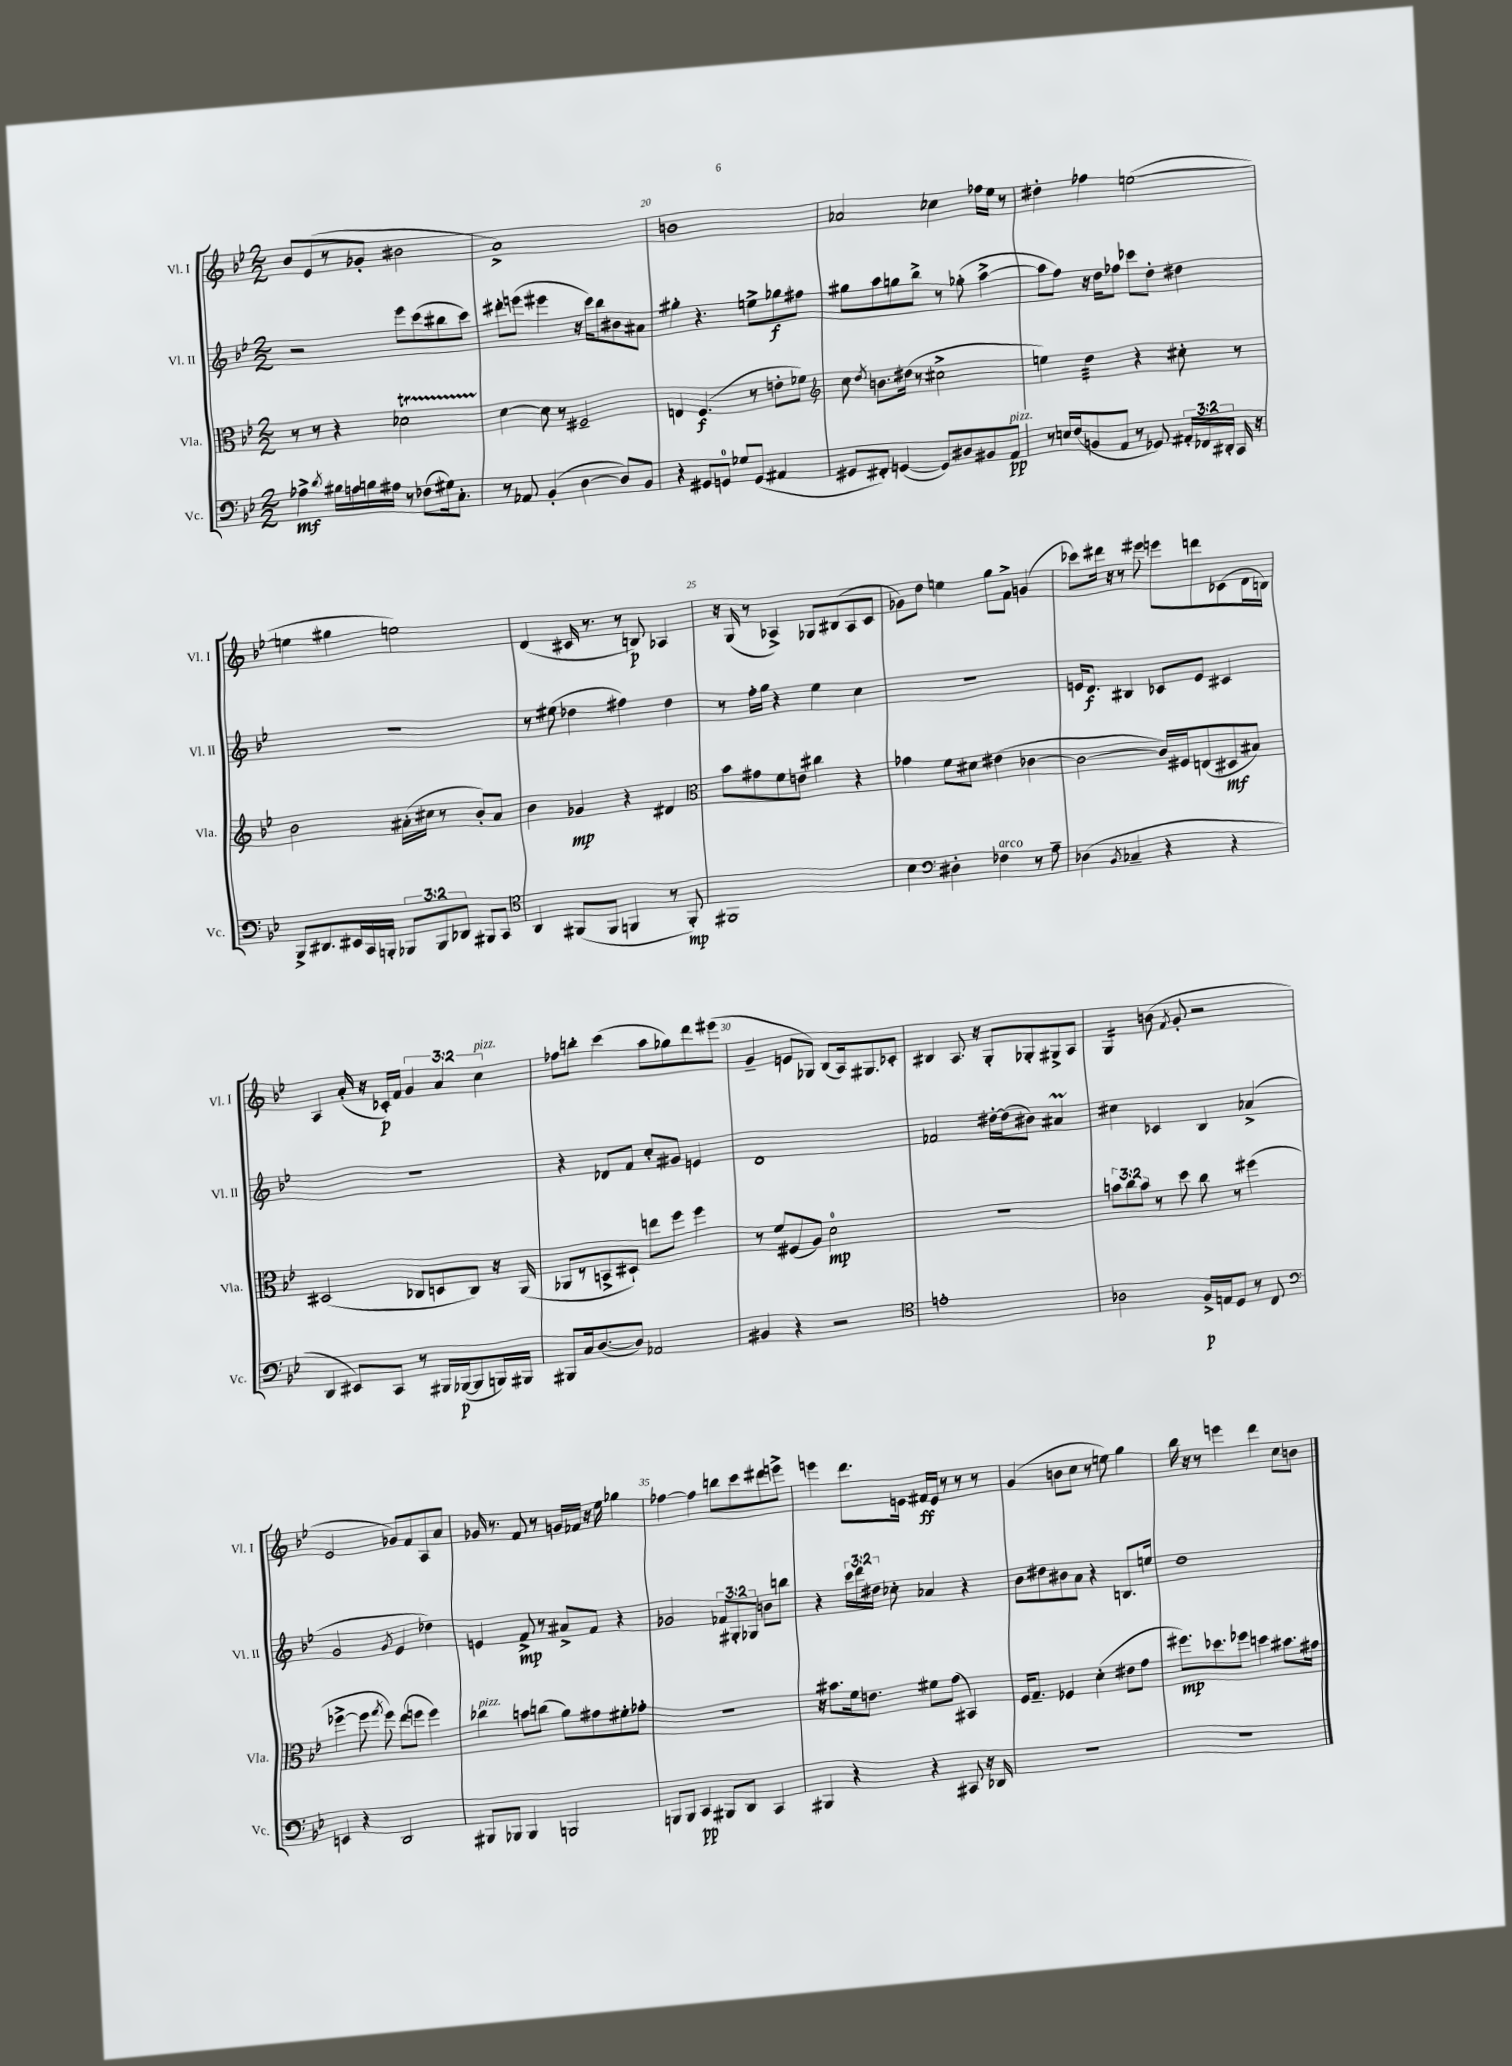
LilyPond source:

<<
\new StaffGroup <<
\new Staff = "s0" \with { instrumentName = "Vl. I" shortInstrumentName = "Vl. I" } {
    \clef treble \key bes \major \numericTimeSignature \time 2/2 \override Staff.TupletNumber.text = #tuplet-number::calc-fraction-text
    \autoBeamOff bes'8[ ees'8( r8 ges'8]-. bis'2 |
    a'1->) |
    b'1 |
    aes'2 ces''4 fes''16[ ees''16] r8 |
    dis''4-. fes''4 e''2~( |
    e''4 gis''4 e''2) |
    d'4( cis'16 r8. r8 b8\p) aes4 |
    r16 g16( r8 aes4->) ges8[ bis8( aes8 c'8] |
    ges'8[) d''8] e''4 g''8[ f'8]-> g'4( |
    ces'''8[) dis'''16] r16 r8 eis'''8 e'''8[ d'''8 ces'8( d'16 b16]) |
    a4 a'16-.( r16 ces'16[-.\p) f'16] \tuplet 3/2 { g'4 a'4 c''4^\markup { \italic "pizz." } } |
    fes''8[ b''8]-. c'''4( a''8[ ges''8) d'''8 eis'''8]( |
    g'4-- e'8[ ges8]) bes8[( a16) gis8. ces'8]-. |
    bis4 a8. r16 g8[-. ges8-. gis8-> a8] |
    g4:16 b'8( \acciaccatura { f'8 } g'8-. r2 |
    ees'2 ges'8[) f'8 a8 a'8] |
    ges'16 r8. f'8 r8 g'16[ fes'16] r16 ees''16 ges''4 |
    fes''4~ fes''4 b''8[ c'''8 dis'''8 e'''8]-> |
    e'''4 d'''8.[ e'16] fis'16[\ff e'16] r8 r8 r8 |
    g'4( b'8[ c''8] r8 e''8) g''4 |
    bes''16 r16 r8 e'''4 d'''4 c''8[ b'8] \bar "|." |
}
\new Staff = "s1" \with { instrumentName = "Vl. II" shortInstrumentName = "Vl. II" } {
    \clef treble \key bes \major \numericTimeSignature \time 2/2 \override Staff.TupletNumber.text = #tuplet-number::calc-fraction-text
    \autoBeamOff r2 ees'''8[ c'''8( bis''8 c'''8]) |
    dis'''8[-. e'''8]( eis'''4 r16 c'''16[) bes''8 bis'8 ais'8] |
    gis''4-. r4. e''8[-> ges''8\f fis''8] |
    gis''8[ a''8 g''8 bes''8]-> r8 ges''8-.( a''4~-> |
    a''8[ f''8]) r16 d''16[ fes''8] ces'''8[ d''8]-. dis''4 |
    R1 |
    r8 eis''8( des''4 fis''4) des''4 |
    r8 f''16[-. g''16] r4 ees''4 c''4 |
    R1 |
    e'16[ d'8.]\f bis4 ces'8[ e'8] cis'4 |
    r1 |
    r4 des'8[ f'8] c''8[-. gis'8] e'4 |
    d'1 |
    fes'2 dis''16[~-. dis''16( bis'8]) ais'4\prall |
    cis''4 ces'4 bes4 aes'4->( |
    g'2 \acciaccatura { g'8 } ees'4 des''4) |
    e'4 f'8->\mp r8 ais'8[-> f'8] r4 |
    ges'2 \tuplet 3/2 { fes'8[ gis8-. ges8] } b'8[ b''8] |
    r4 \tuplet 3/2 { c'''16[ d'''16 dis''16] } ces''8-. aes'4 r4 |
    bes'8[ dis''8 bis'8 a'8] r4 b8.[ e''16] |
    d''1 \bar "|." |
}
\new Staff = "s2" \with { instrumentName = "Vla." shortInstrumentName = "Vla." } {
    \clef alto \key bes \major \numericTimeSignature \time 2/2 \override Staff.TupletNumber.text = #tuplet-number::calc-fraction-text
    \autoBeamOff r8 r8 r4 des'2\startTrillSpan |
    d'4~\stopTrillSpan d'8 r8 fis2-- |
    e4 f4.\f( r8 e'8[-. fes'8]) |
    \clef treble c''8 \acciaccatura { d''8 } b'8.[ dis''16]( r8 cis''2-> |
    e''4) d''4:32 r4 cis''8-. r8 |
    bes'2 ais'16[-.( cis''16] r8 bes'8[-.) ais'8] |
    bes'4 ges'4\mp r4 dis'4 |
    \clef alto bes'8[ gis'8 f'8 e'8] cis''4 r4 |
    ges'4 f'8[ dis'8] eis'4( ces'4~ |
    ces'2~ ces'16[) fis16 e8( dis8\mf bis8]) |
    dis2( ces8[ d8 ces8]) r16 a,16( |
    aes,8[ r8 b,8-> dis8]-!) e''8[ f''8] f''4 |
    r8 f'8[ fis8( a8]) d'2-0\mp |
    R1 |
    \tuplet 3/2 { b'8[ c''8 b'8] } r8 d''8 c''8 r8 fis''4( |
    fes''4~-> fes''8 \acciaccatura { g''8 } fes''8) ees''8[( f''8] f''4) |
    ces''4^\markup { \italic "pizz." } b'8[ c''8]( a'8[) gis'8 fis'8-. ges'8]-. |
    R1 |
    r16 bis'8.[ f'16 e'8.] fis'8[ g'8]( bis,4) |
    f16[ g8.]-- fes4 d'4-.( eis'8[ g'8] |
    fis''8.[\mp) des''8. fes''8] d''4 bis'8.[ gis'16] \bar "|." |
}
\new Staff = "s3" \with { instrumentName = "Vc." shortInstrumentName = "Vc." } {
    \clef bass \key bes \major \numericTimeSignature \time 2/2 \override Staff.TupletNumber.text = #tuplet-number::calc-fraction-text
    \autoBeamOff aes4->\mf \acciaccatura { d'8 } bis16[ a16 b16 ais16] r8 fes8[( gis16) c8.]-. |
    r8 aes,8 bes,4-.( d4~ d8[) bes,8] |
    r4 gis,8[ g,8]-0 ges8[ g,8]( ais,4 |
    gis,8[ fis,8]-.) g,4~( g,8[) dis8 bis,8 a,8]\pp^\markup { \italic "pizz." } |
    r8 e16[ f16( b,8 a,8] r8 ges,8) \tuplet 3/2 { ais,16[-. fes,16 dis,16]-. } c,16 r16 |
    bes,,8[-> dis,8. eis,16 c,16 b,,16]-. \tuplet 3/2 { bes,,8[ bes,,8 des,8] } bis,,8[ c,8] |
    \clef tenor a,4 fis,8[( fis,8] f,4 r8 f,8-.\mp) |
    fis,1 |
    bes4 \clef bass dis4-. fes4^\markup { \italic "arco" } r8 a8-- |
    des4( \acciaccatura { bes,8 } ces4-- r4 r4 |
    d,4 eis,8[) c,8] r8 bis,,16[ bes,,16~\p( bes,,8 b,,16) bis,,16] |
    bis,,8[ c16 d8.~( d8]) aes,2 |
    bis,4 r4 r2 |
    \clef tenor e'1-. |
    aes2 f16[->\p e16 d8] r8 c8 |
    \clef bass e,4 r4 d,2 |
    bis,,8[ bes,,8] bes,,4 b,,2 |
    b,,8[ b,,8] c,4\pp bis,,8[ d,8] c,4 |
    bis,,4 r4 r4 cis,8 r16 des,16 |
    R1 |
    R1 \bar "|." |
}
>>
>>
\layout { \context { \Score currentBarNumber = #18 \override BarNumber.break-visibility = ##(#f #t #t) barNumberVisibility = #(every-nth-bar-number-visible 5) } }
